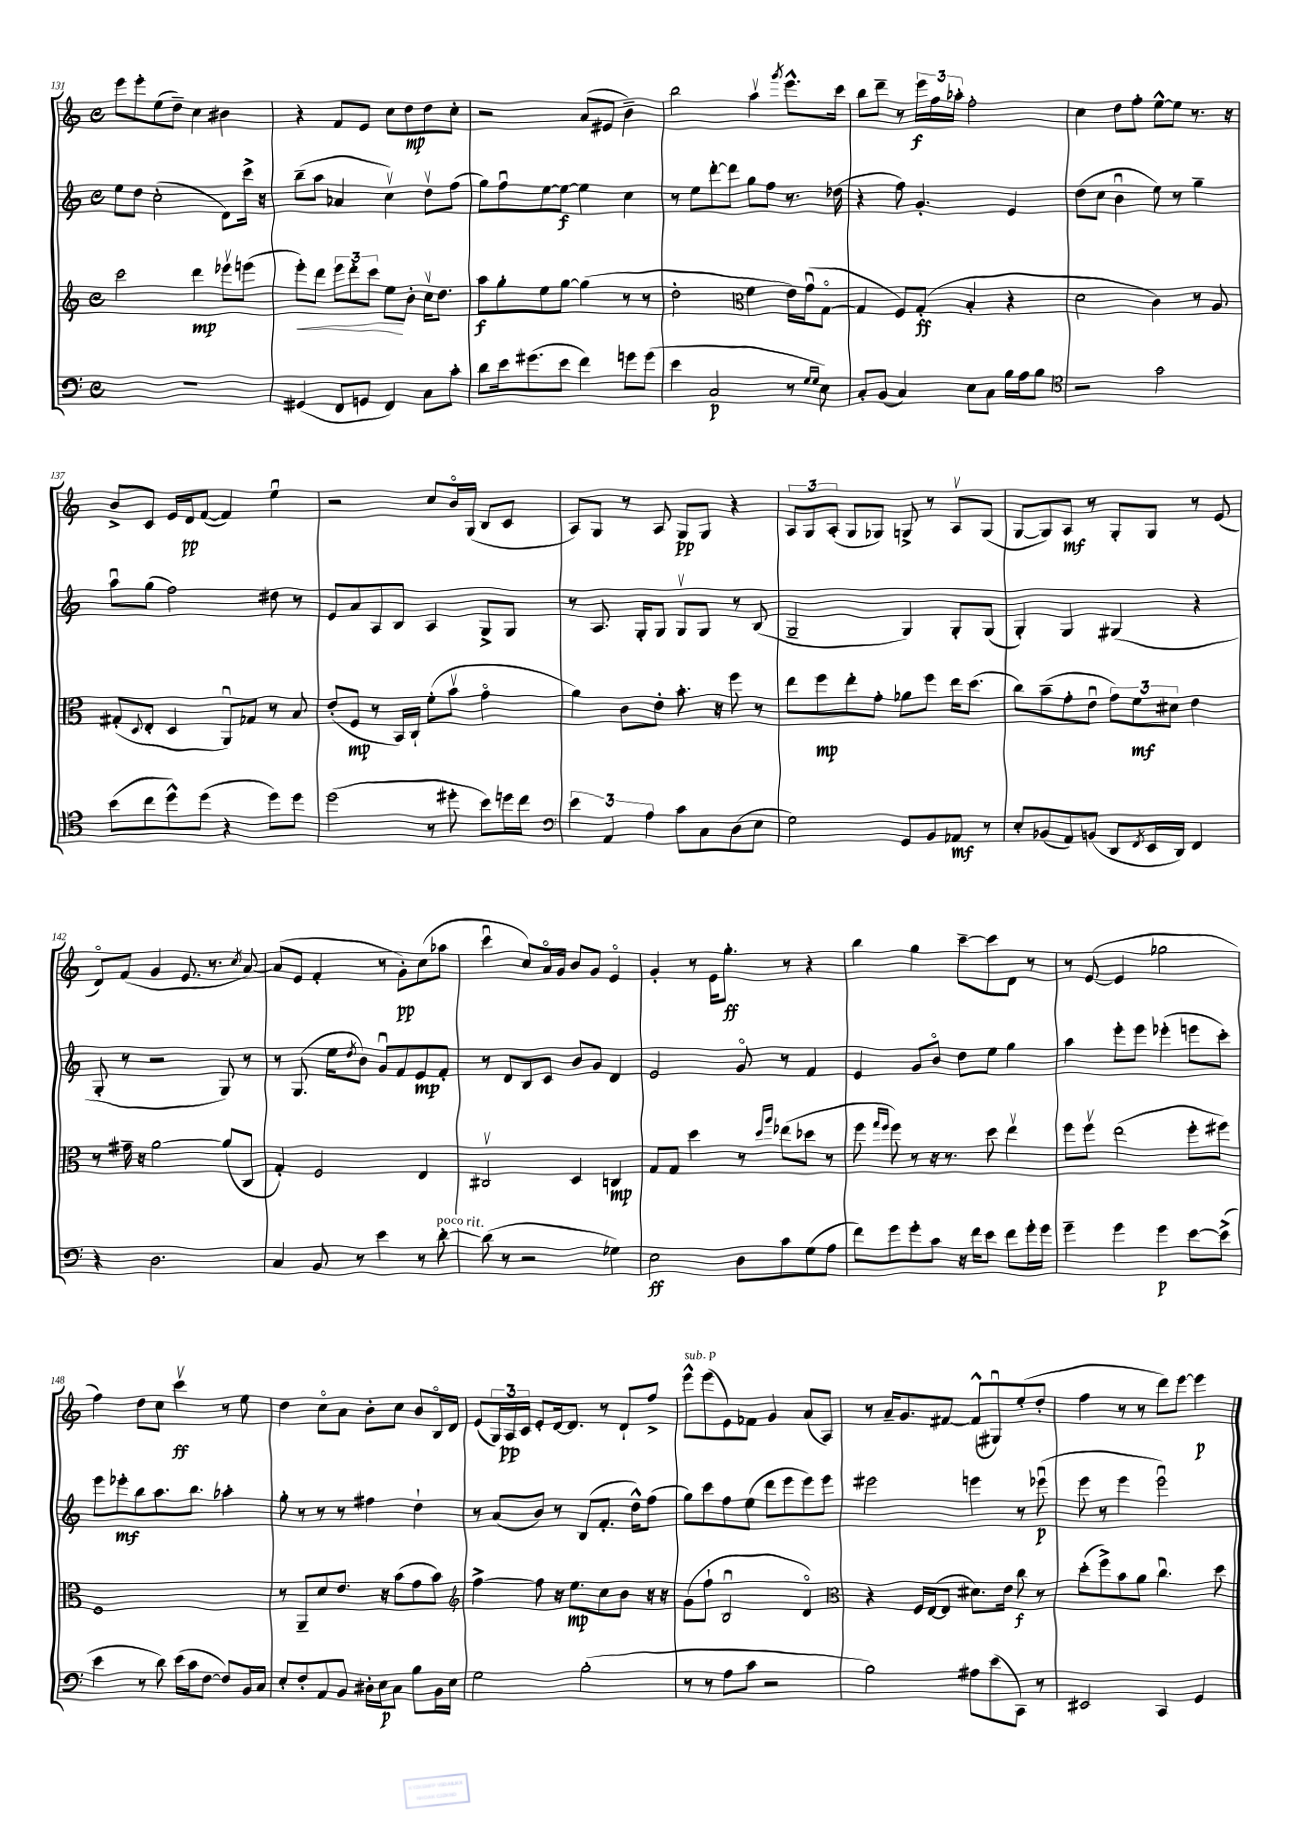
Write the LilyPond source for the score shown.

<<
\new StaffGroup <<
\new Staff = "s0" {
    \clef treble \key c \major \defaultTimeSignature \time 4/4
    e'''8 e'''8-. e''8( d''8--) c''4 bis'4 |
    r4 f'8 e'8 c''8 d''8\mp d''8 c''8-. |
    r2 a'8( eis'8 b'4--) |
    b''2 a''4\upbow \acciaccatura { g'''8 } e'''8.-^ c'''16 |
    b''8 d'''8-- r8 \tuplet 3/2 { e'''16\f f''16 aes''16-. } f''2-. |
    c''4 d''8 f''8-. e''8~-^ e''8 r8. r16 |
    b'8-> c'8 e'16 d'16\pp f'8~( f'4) e''4\downbow |
    r2 c''8 b'16\flageolet g16( b8 c'8 |
    a8) g8 r8 a8 g8\pp g8 r4 |
    \tuplet 3/2 { a8 g8 a8-.( } g8 ges8) g8-> r8 a8\upbow g8( |
    g8~ g8) a8\mf r8 g8-. g8 r8 e'8( |
    d'8\flageolet) f'8( g'4 e'8. r8. \acciaccatura { c''8 } a'8~) |
    a'8( e'8 f'4-. r8 g'8-.\pp) c''8( aes''8 |
    c'''4\downbow c''8) a'16\flageolet g'16 b'8 g'8 e'4\flageolet |
    g'4-. r8 e'16 g''8.-.\ff r8 r4 |
    b''4 g''4 c'''8~-- c'''8 d'8 r8 |
    r8 e'8~( e'4 ges''2 |
    f''4) d''8 c''8 c'''4\upbow\ff r8 e''8 |
    d''4 c''8\flageolet a'8 b'8-. c''8 b'8 b16\flageolet d'16 |
    e'8( \tuplet 3/2 { g16) a16\pp c'16 } e'8-. d'16~ d'8. r8 d'8-! f''8-> |
    e'''8-^^\markup { \italic "sub. p" } e'''8( e'8) fes'8 g'4 a'8( a8) |
    r8 a'16-- g'8. fis'8~ fis'8-^( gis8\downbow) e''8-.( d''8-. |
    f''4 r8 r8 d'''8) e'''8~ e'''4\p \bar "|." |
}
\new Staff = "s1" {
    \clef treble \key c \major \defaultTimeSignature \time 4/4
    e''8 d''8 c''2-.( d'8) c'''16-> r16 |
    b''8--( a''8 aes'4 c''4\upbow) d''8\upbow f''8( |
    g''8) f''8\downbow e''8~ e''8~\f e''4 c''4 |
    r8 e''8 d'''8~-. d'''8 g''8 f''8 r8. des''16( |
    r4 f''8) g'4.-. e'4 |
    d''8( c''8 b'4\downbow e''8) r8 g''4-- |
    a''8\downbow g''8( f''2) dis''8 r8 |
    e'8 a'8 a8 b8 a4 g8-> g8 |
    r8 a8. g16-. g8 g8\upbow g8 r8 b8( |
    g2-- g4) g8-. g8( |
    g4-.) g4 gis4( r4 |
    g8-. r8 r2 g8) r8 |
    r8 g8.( e''16 \acciaccatura { d''8 } b'8) g'8\downbow f'8 e'8\mp f'8-. |
    r8 d'8 b8 c'8 b'8 g'8 d'4 |
    e'2 g'8\flageolet r8 f'4 |
    e'4 g'8 b'8\flageolet d''8 e''8 g''4 |
    a''4 e'''8-. e'''8 ees'''4-.( e'''8 c'''8-.) |
    e'''8 ees'''8-.\mf b''8 a''8. b''8. aes''4-. |
    g''8-. r8 r8 r8 fis''4 d''4-! |
    r8 a'8( b'8) r8 b8( f'8.-. d''16-^) f''8( |
    g''8) c'''8 f''8 e''8( d'''8 e'''8 e'''8) e'''8 |
    eis'''2 e'''4 r8 ees'''8\downbow\p( |
    e'''8 r8 e'''4 e'''2\downbow) \bar "|." |
}
\new Staff = "s2" {
    \clef treble \key c \major \defaultTimeSignature \time 4/4
    c'''2 d'''4\mp ees'''8\upbow e'''8( |
    e'''8-.\<) d'''8 \tuplet 3/2 { e'''8 d'''8-. c'''8 } e''8\! b'8-. c''16\upbow d''8. |
    a''8\f g''8-. e''8 g''8~ g''4( r8 r8 |
    d''2-. \clef alto f'4 e'16) g'16\downbow( g8~\flageolet |
    g4 f8) g8-.\ff( b4-. r4 |
    d'2 c'4) r8 a8 |
    gis8-.( \appoggiatura { d8 } e8-. d4 a,8\downbow) ges8 r8 b8 |
    e'8-.( f8\mp r8 b,16) c16-! f'8-.( b'8\upbow g'4\flageolet |
    a'4) c'8 e'8-. b'8.-. r16 f''8 r8 |
    e''8 f''8\mp e''8-. g'8-. aes'8 f''8 e''16 d''8.( |
    c''8) b'8--( g'8-. e'8\downbow \tuplet 3/2 { g'8) f'8\mf dis'8 } e'4 |
    r8 gis'16-- r16 a'2~ a'8( c8 |
    g4-.) f2 e4 |
    cis2\upbow d4 c4\mp |
    g8 g8 d''4 r8 \grace { d''16 a''16 } ees''8( des''8 r8 |
    f''8 \grace { g''16 f''16 } f''8) r8 r16 r8. d''8 e''4\upbow |
    f''8 f''8\upbow e''2( f''8-. fis''8) |
    f1 |
    r8 a,8-- d'8 e'8. r16 b'8( g'8 b'8) |
    \clef treble f''4~-> f''8 r16 e''8.\mp c''8 b'8 r16 r16 |
    g'8( f''8-! b2\downbow d'4\flageolet) |
    \clef alto r4 f16 e16~( e8 dis'8.) e'16 c''8\f r8 |
    d''8-.( f''8->) b'8 a'8 c''4.\downbow d''8 \bar "|." |
}
\new Staff = "s3" {
    \clef bass \key c \major \defaultTimeSignature \time 4/4
    R1 |
    gis,4( f,8 g,8 f,4) c8 c'8-. |
    d'8 e'16 gis'8.( e'8 f'4) g'8 g'8( |
    e'4 c2\p r8 \grace { g16 g16 } e8) |
    c8-. b,8( c4) e8 c8 b16 a16 b8 |
    \clef tenor r2 g'2 |
    b'8( c''8 d''8-^) d''8( r4 d''8) d''8 |
    d''2( r8 dis''8-. b'8) d''16 c''16 |
    \clef bass \tuplet 3/2 { e'4 a,4 a4 } c'8 c8 d8( e8 |
    g2) g,8 b,8 aes,8\mf r8 |
    e8-. bes,8( a,8) b,8( d,8 \acciaccatura { f,8 } e,16 d,16) f,4 |
    r4 d2. |
    c4 b,8 r8 e'4 r8 d'8~-.^\markup { \italic "poco rit." } |
    d'8( r8 r2 ges4) |
    e2\ff d8 c'8 g8( a8 |
    f'8) g'8 g'8-. c'8 r16 f'16 e'8 f'8 g'16-. g'16 |
    g'4-- g'4 g'4\p e'8~ e'8->( |
    e'4 r8 d'8) e'16( c'16 f8~ f8) b,16 c16 |
    e8-. f8-. a,8 b,8 dis16-. e16\p c8 b8 b,16 e16 |
    g2 b2-.( |
    r8 r8 a8 c'8 r2 |
    b2) ais8 e'8( c,8) r8 |
    eis,2 c,4 g,4 \bar "|." |
}
>>
>>
\layout { \context { \Score currentBarNumber = #131 } }
